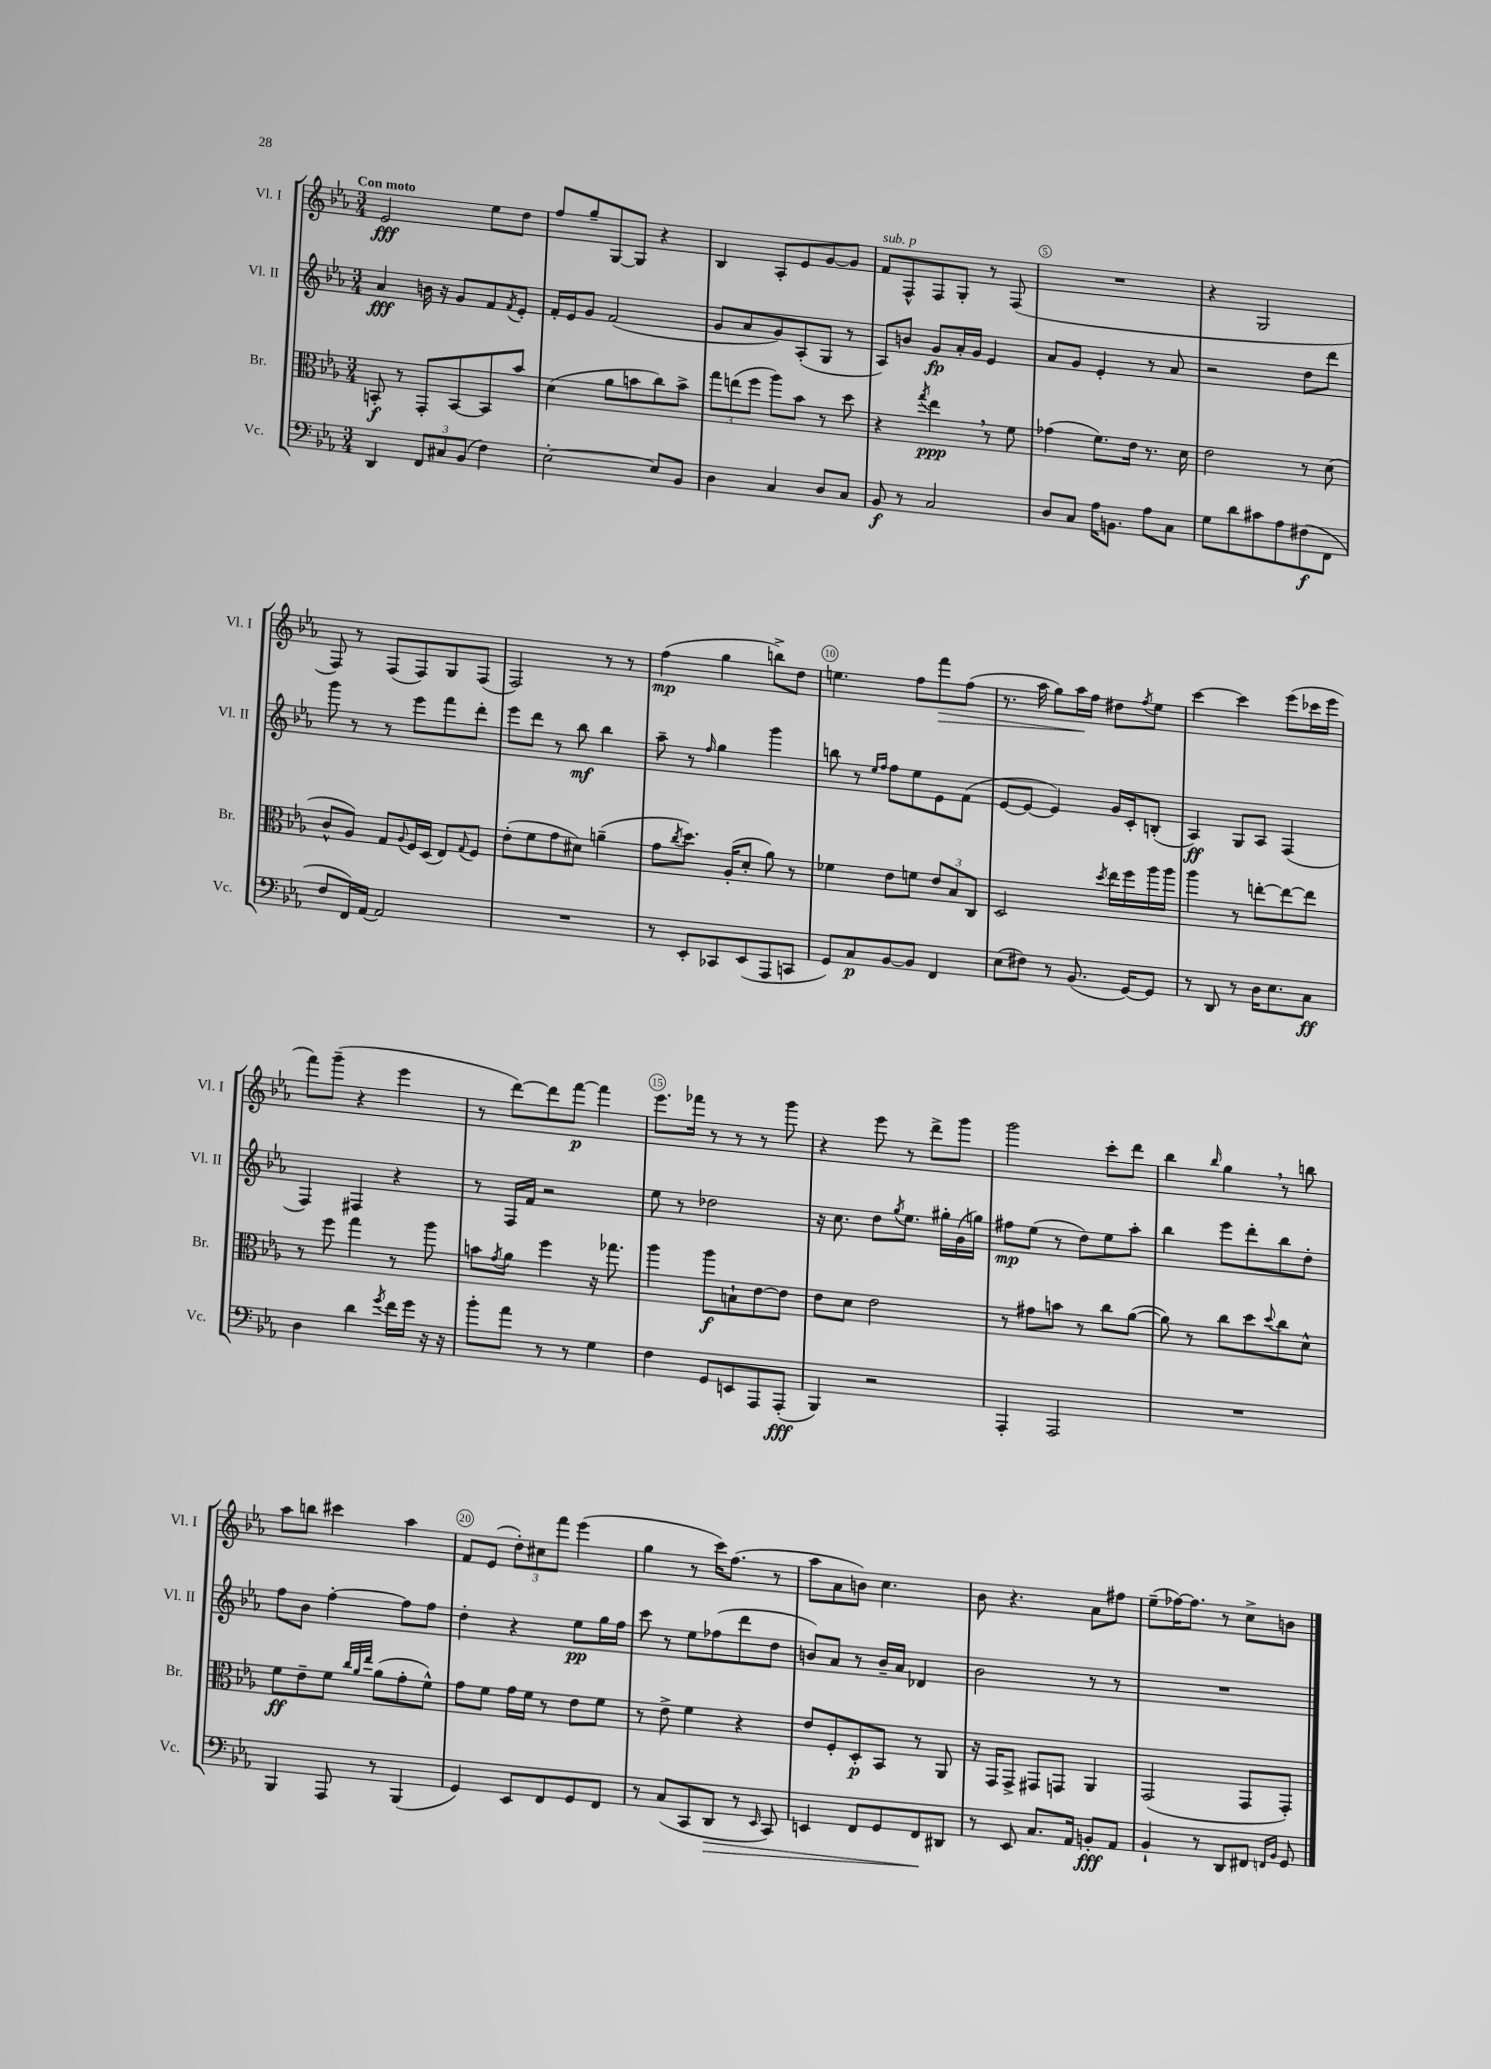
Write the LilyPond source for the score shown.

<<
\new StaffGroup <<
\new Staff = "s0" \with { instrumentName = "Vl. I" shortInstrumentName = "Vl. I" } {
    \clef treble \key ees \major \numericTimeSignature \time 3/4 \tempo "Con moto"
    ees'2\fff ees''8 d''8 |
    f''8 g''8-- g8~ g8 r4 |
    bes4 aes8-. ees'8 g'8~ g'8 |
    f'8^\markup { \italic "sub. p" } f8-^ f8 g8-. r8 f8( |
    R2. |
    r4 g2 |
    f8) r8 f8( f8) g8 f8( |
    f2) r8 r8 |
    f''4\mp( g''4 b''8->) d''8 |
    e''4. f''8 f'''8\> f''8( |
    r8. aes''16 g''8) aes''16\! f''16 dis''8 \acciaccatura { f''8 } ees''8 |
    c'''4~ c'''4 ees'''8( ces'''16 ees'''16 |
    f'''8) g'''8--( r4 ees'''4 |
    r8 d'''8~) d'''8 f'''8~\p f'''4 |
    ees'''8. fes'''16 r8 r8 r8 g'''8 |
    r4 ees'''8 r8 d'''8-> g'''8 |
    g'''2 c'''8-. d'''8 |
    bes''4 \grace { bes''16 } g''4 \breathe r8 b''8 |
    aes''8 b''8 cis'''4 aes''4 |
    f'8 ees'8( \tuplet 3/2 { d''8-.) cis''8 f'''8 } ees'''4( |
    g''4 r8 c'''16) f''8.( r8 |
    aes''8 aes'8 b'8) c''4. |
    bes'8 r4. aes'8 fis''8 |
    ees''8--( fes''16~) fes''8. r8 c''8-> b'8 \bar "|." |
}
\new Staff = "s1" \with { instrumentName = "Vl. II" shortInstrumentName = "Vl. II" } {
    \clef treble \key ees \major \numericTimeSignature \time 3/4
    aes'4\fff b'16 r16 g'8 f'8 \acciaccatura { f'8 } ees'8-. |
    f'16-. ees'16 g'8 f'2( |
    g'8 aes'8 g'8) aes8-.( g8 r8 |
    aes8) b'8 g'8\fp aes'16-. g'16 ees'4 |
    aes'8 g'8 ees'4-. r8 aes'8 |
    r2 d''8 d'''8 |
    g'''8 r8 r8 ees'''8 f'''8 d'''8-. |
    ees'''8 d'''8 r8 bes''8\mf bes''4 |
    aes''8-- r8 \grace { f''16 } g''4 g'''4 |
    b''8 r8 \grace { ees''16 f''16 } f''8 ees''8 ees'8 f'8( |
    ees'8~ ees'8~ ees'4) g'16 c'16-. b8-.( |
    aes4\ff) g8 aes8 f4( |
    f4) fis4 r4 |
    r8 f16 f'16 r2 |
    ees''8 r8 des''2 |
    r16 c''8. d''8 \acciaccatura { g''8 } ees''8. gis''16-. g'16( g''16) |
    fis''8\mp ees''8( r8 d''8) ees''8 aes''8-. |
    bes''4 ees'''8 d'''8-. bes''8 d''8-. |
    f''8 bes'8 f''4~-. f''8 f''8 |
    d''4-. r4 ees''8\pp g''16 f''16 |
    c'''8 r8 ees''8 fes''8( d'''8 d''8 |
    b'8) aes'8 r8 b'16-- aes'16 des'4 |
    bes'2 r8 r8 |
    R2. \bar "|." |
}
\new Staff = "s2" \with { instrumentName = "Br." shortInstrumentName = "Br." } {
    \clef alto \key ees \major \numericTimeSignature \time 3/4
    b,8-.\f r8 g,8-. b,8~ b,8 bes'8 |
    d'4( aes'8 b'8 c''8) b'8-> |
    \tuplet 3/2 { g''8 e''8( f''8 } aes''8) bes'8 r8 d''8 |
    r4 \acciaccatura { g''8 } ees''4\ppp \breathe r8 f'8 |
    ges'4( f'8.) ees'16 r8. d'16 |
    ees'2 r8 d'8( |
    c'8-^ aes8) g8 \appoggiatura { aes8 } f16 d16( ees8) \appoggiatura { g8 } f8 |
    ees'8-.( f'8 g'8 dis'8) a'4--( |
    g'8 \acciaccatura { c''8 } d''8.) aes16-.( d'8-. aes'8) r8 |
    fes'4 ees'8 f'8 \tuplet 3/2 { ees'8 bes8 c8 } |
    d2 \acciaccatura { d''8 } ees''16 f''16 aes''16 aes''16 |
    aes''4 r8 e''8~-. e''8~ e''8 |
    r8 f''8 g''4 r8 aes''8 |
    b'8 \acciaccatura { g'8 } aes'8 f''4 r16 ges''8. |
    aes''4 aes''8\f b8-! ees'8~ ees'8 |
    ees'8 d'8 ees'2 |
    r8 gis'8 b'8 r8 c''8 aes'8~( |
    aes'8) r8 c''8 d''8 \appoggiatura { d''8 } c''8 d'8-^ |
    f'8\ff ees'8-- f'8 \grace { c''32 aes'32 ees''32 } aes'8( g'8-. f'8-^) |
    g'8 f'8 g'16 f'16 r8 ees'8 f'8 |
    r8 ees'8-> f'4 r4 |
    ees'8 f8-. d8-.\p bes,8 r8 aes,8 |
    r16 g,16 g,8-> gis,8 g,8 aes,4 |
    g,2( g,8 g,8-.) \bar "|." |
}
\new Staff = "s3" \with { instrumentName = "Vc." shortInstrumentName = "Vc." } {
    \clef bass \key ees \major \numericTimeSignature \time 3/4
    d,4 \tuplet 3/2 { f,8 cis8 bes,8( } f4) |
    ees2~-. ees8 bes,8 |
    d4 c4 d8 c8 |
    bes,8\f r8 c2 |
    d8 c8 aes16 b,8. aes8 c8 |
    g8 d'8 cis'8 aes8 fis8\f( f,8 |
    f8 f,16) aes,16~ aes,2 |
    R2. |
    r8 ees,8-. ces,8 ees,8( aes,,8 c,8 |
    g,8) c8\p bes,8~ bes,8 f,4 |
    ees8( fis8) r8 bes,8.( g,16~) g,8 |
    r8 d,8 r8 d16 ees8. c8\ff |
    d4 d'4 \acciaccatura { g'8 } f'16 g'16 r16 r16 |
    bes'8-. aes'8 r8 r8 g4 |
    f4 g,8 e,8 aes,,8 aes,,8-.\fff( |
    bes,,4) r2 |
    aes,,4-. aes,,2 |
    R2. |
    bes,,4 aes,,8 r8 bes,,4( |
    g,4) ees,8 f,8 g,8 f,8 |
    r8 c8( c,8 d,8\> r8 \grace { ees,16 } c,8) |
    e,4 f,8 g,8 f,8\! dis,8 |
    r8 ees,8 c8. aes,16 b,8-.\fff aes,8 |
    bes,4-! r8 d,8 fis,8 \grace { f,16 bes,16 } g,8 \bar "|." |
}
>>
>>
\layout { \context { \Score \override BarNumber.break-visibility = ##(#f #t #t) barNumberVisibility = #(every-nth-bar-number-visible 5) \override BarNumber.stencil = #(make-stencil-circler 0.1 0.3 ly:text-interface::print) } }
